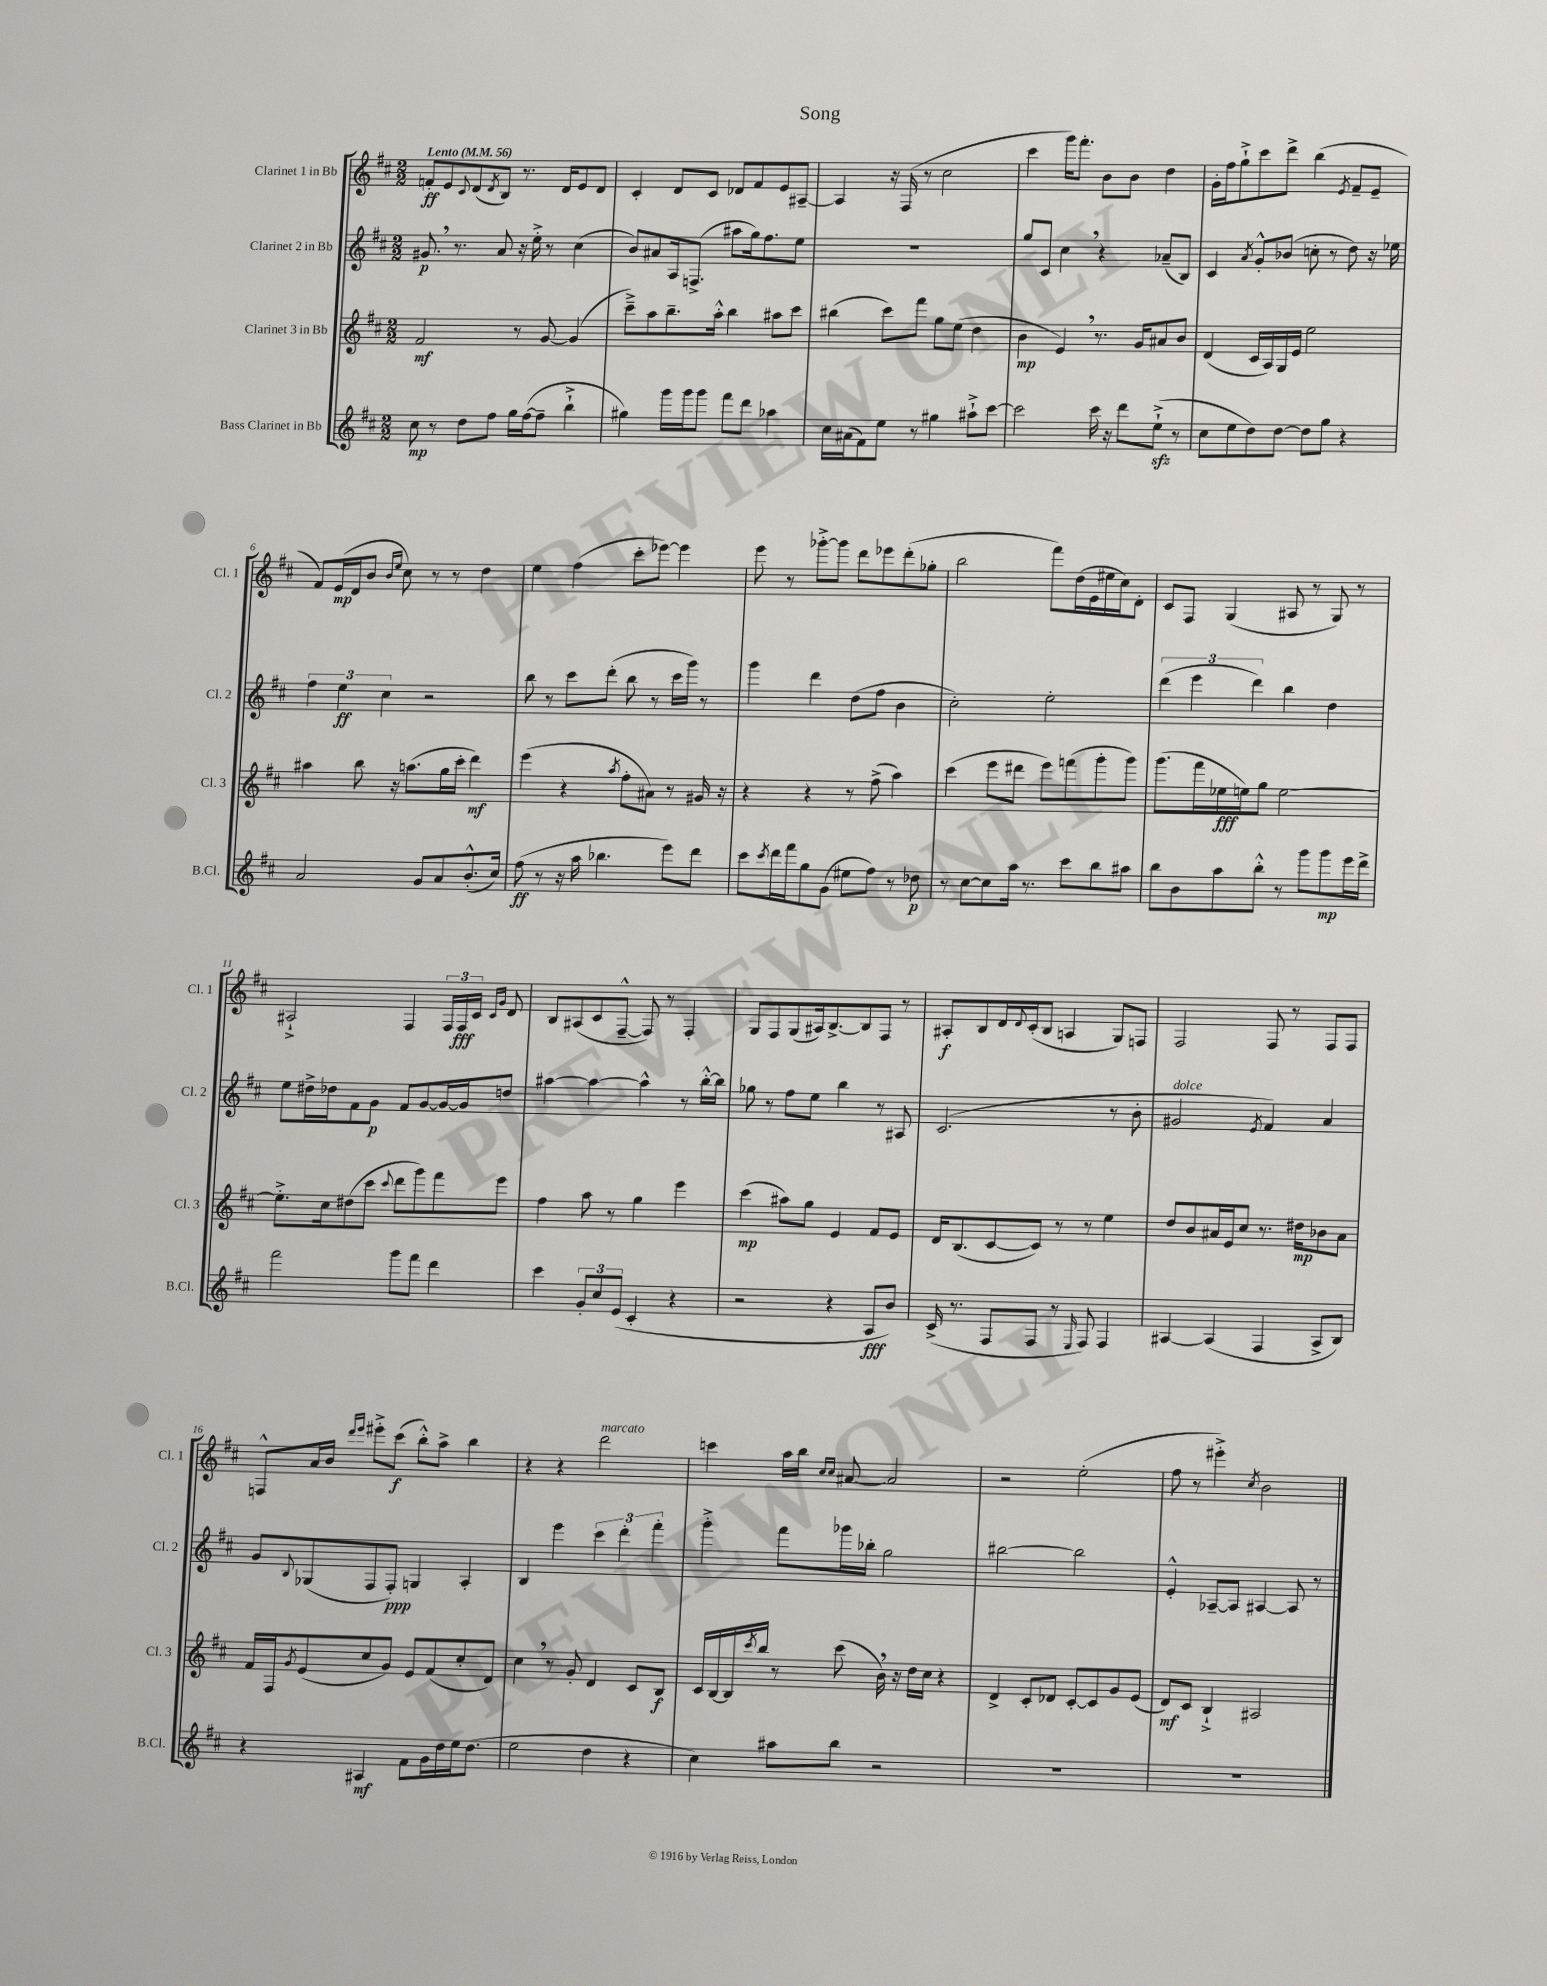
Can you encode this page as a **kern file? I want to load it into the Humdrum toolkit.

**kern	**kern	**kern	**kern
*staff4	*staff3	*staff2	*staff1
*clefG2	*clefG2	*clefG2	*clefG2
*k[f#c#]	*k[f#c#]	*k[f#c#]	*k[f#c#]
*M2/2	*M2/2	*M2/2	*M2/2
*MM56	*MM56	*MM56	*MM56
8cc#	2f#	8.g#	8f'
8r	.	.	8e
.	.	8.r	.
.	.	.	8qqc#
8dd	.	.	(8d
.	.	.	8qd
8ff#	.	8a	8B)
16gg	8r	16r	8.r
([16ff#	.	16ee'^	.
8ff#~]	[8g	8r	.
.	.	.	16d
4bb`^	(4g]	(4cc#	8e
.	.	.	8d
=	=	=	=
4gg#)	8ccc#~^)	8b)	4c#'
.	8aa	8a#	.
16ggg	8.bb~	16A	8d
16ggg	.	(8.F^	.
8ggg	.	.	8c#
.	16aa'^^	.	.
8fff#	4bb	8aa#	8d-
8ddd	.	16gg)	8f#
.	.	8.ff#	.
4aa-	8aa#	.	8e
.	8ccc#	8ee	[8A#~
=	=	=	=
16cc#	(4bb#	1r	4A#]
(16a#	.	.	.
8f#)	.	.	.
8ee	8ccc#)	.	16r
.	.	.	(16F#
8r	8fff#	.	8r
4gg#	8gg	.	2cc#
.	(8ee	.	.
8aa#`^	4dd	.	.
[8ccc#	.	.	.
=	=	=	=
2ccc#]	4b	8gg	4ccc#
.	.	8c#	.
.	4e)	4cc#	16ggg)
.	.	.	8.fff#'
16ccc#	8.r	4r	8b
16r	.	.	.
8ddd	.	.	8b
.	16g	.	.
(8ee`^	8a#	(8a-~	4dd
8r	8b	8B)	.
=	=	=	=
8cc#	(4d	4c#	16g'
.	.	.	16ff#
8ee	.	.	8gg`^
.	.	8qa	.
8dd)	16c#	8g'^^	8ccc#
.	16A)	.	.
[8dd	16G	(8b-	8ddd^
.	16e	.	.
8dd]	2ee	8cc'	(4bb
8gg	.	8r	.
.	.	.	8qe
4r	.	8dd)	8f#~
.	.	16r	8e~
.	.	16ee-	.
=	=	=	=
2a	4aa#	6ff#	8f#)
.	.	.	(16e
.	.	6ee	.
.	.	.	16d
.	8bb	.	8b
.	.	6cc#	.
.	.	.	16qqb
.	.	.	16qqee
.	16r	.	8cc#)
.	(8.aa	.	.
8g	.	2r	8r
8a	16gg	.	8r
.	16ccc#'	.	.
(8.b'^^	4ddd)	.	4dd
16cc#)	.	.	.
=	=	=	=
(8ff#	(4eee	8bb	4ee
8r	.	8r	.
16r	4r	8ccc#	(4ff#
16aa	.	.	.
4.bb-	.	(8ddd'	.
.	8qaa	.	.
.	8ff#'	8bb	8ccc#'
.	8a#)	8r	[8eee-)
8eee)	8r	16ccc#	4eee-]
.	.	16ggg)	.
8ddd	16g#	8r	.
.	16r	.	.
=	=	=	=
8ccc#	4r	4ggg	8eee
8qccc#	.	.	.
16ddd	.	.	8r
16fff#	.	.	.
8gg	4r	4ddd	[8ggg-'^
(8g	.	.	8ggg-]
8ee#	8r	(8dd	8ddd
8ff#)	(8ff#^	8ff#	8eee-
8r	4aa)	4b	(8ddd'
8dd-	.	.	8gg-'
=	=	=	=
8r	(4ccc#	2cc#')	2bb
[8cc#	.	.	.
8cc#]	8eee	.	.
16aa	8ddd#	.	.
8.r	.	.	.
.	8eee)	2ee'	8fff#)
8ccc#	(8fff	.	(16dd
.	.	.	16e
8bb	8ggg'	.	16ee#
.	.	.	16cc#)
8aa#	8ggg)	.	8d'
=	=	=	=
8bb	(8.ggg	(6ddd	8c#
8b	.	.	8F#
.	.	6eee	.
.	16fff#	.	.
8aa	16ee-	.	(4G
.	16ee)	.	.
.	.	6ddd)	.
8bb'^^	8gg	.	.
8r	[2ee	4bb	8A#
8ggg	.	.	8r
8ggg	.	4dd	8G)
16eee	.	.	8r
16ddd^	.	.	.
=	=	=	=
2fff#	8.ee'^]	8ee	2A#`^
.	.	16dd#^	.
.	16cc#	16dd-	.
.	(8dd#	8f#	.
.	8ccc#	8g	.
.	8qqccc#	.	.
8ggg	8ddd	8f#	4F#
8fff#	8ggg)	[8g	.
4ddd	8fff#	16g_	24F#
.	.	.	24F#
.	.	16g]	.
.	.	.	24c#
.	.	.	16qqc#
.	.	.	16qqg
.	8eee	8dd	8d
=	=	=	=
4ccc#	4ff#	[4aa#	8B
.	.	.	(8A#
12g'	8aa	4aa#_	8c#
12cc#	.	.	.
.	8r	.	[8F#~^^
(12e	.	.	.
4c#'	4gg	4aa#^^]	8F#])
.	.	.	8r
4r	4eee	8r	4F#'
.	.	[16bb'^^	.
.	.	16bb]	.
=	=	=	=
2r	(4ccc#	8gg-	8G
.	.	8r	8F#
.	8aa#)	8ff#	(8G
.	8gg	8ee	16A#)
.	.	.	[8.B^
4r	4e	4bb	.
.	.	.	8B]
8A	8f#	8r	8F#
8b)	8e	8A#	8r
=	=	=	=
(16c#^	16d	(2.c#	8A#'
8.r	(8.B	.	.
.	.	.	8B
8F#	[8c#	.	16d
.	.	.	8qqd
.	.	.	(16c#'
8F#	8c#])	.	8B
8r	8r	.	4A
16qqE	.	.	.
8F#)	8r	.	.
4F#	4ee	8r	8G)
.	.	8b'	8F
=	=	=	=
[4A#	8dd	2g#	2F#
.	8b	.	.
(4A#]	16a#	.	.
.	16e	.	.
.	8cc#	.	.
.	.	8qe	.
4F#	8.r	4f#)	8F#
.	.	.	8r
.	16dd#	.	.
8A#^	8b-	4a	8F#
8B)	8a#	.	8F#
=	=	=	=
4r	16f#	8g	8F^^
.	16F#	.	.
.	8qg	8qqB	.
.	(8e	(8G-	16a
.	.	.	16b
.	.	.	16qqddd
.	.	.	16qqeee
4A#	8cc#	8F#	8eee#'^
.	8g)	8F#')	(8ccc#
8f#	8e	4G	8bb'^^)
16g	(8f#	.	8aa^
16dd	.	.	.
16ee	8cc#'	4A'	4bb
(8.dd	.	.	.
.	8d)	.	.
=	=	=	=
2ee	4cc#	4B	4r
.	8r	4eee	4r
.	8g'	.	.
4dd	4d	6ccc#	2ddd
.	.	6ddd'	.
4r	8c#	.	.
.	.	6fff#'	.
.	8B	.	.
=	=	=	=
4cc#)	16c#	4ggg'^	4ccc
.	[16B	.	.
.	16B]	.	.
.	8qccc#	.	.
.	16bb	.	.
8aa#	8r	8fff#	16aa
.	.	.	16bb
.	.	.	16qqcc#
.	.	.	16qqcc#
8bb	(8ccc#	16ggg-	[8a#
.	.	16bb-'	.
2r	16b)	2gg	2a#]
.	16r	.	.
.	16dd	.	.
.	16cc#	.	.
.	4r	.	.
=	=	=	=
1r	4d^	[2bb#	2r
.	8c#'	.	.
.	8d-	.	.
.	[8c#'	2bb#]	(2ee'
.	8c#]	.	.
.	8g	.	.
.	(8e	.	.
=	=	=	=
1r	8d)	4e'^^	8ff#
.	8c#	.	8r
.	4B`^	[8A-~	4eee#'^)
.	.	8A-]	.
.	.	.	8qcc#
.	2A#	[4A#	2b
.	.	8A#]	.
.	.	8r	.
==	==	==	==
*-	*-	*-	*-
